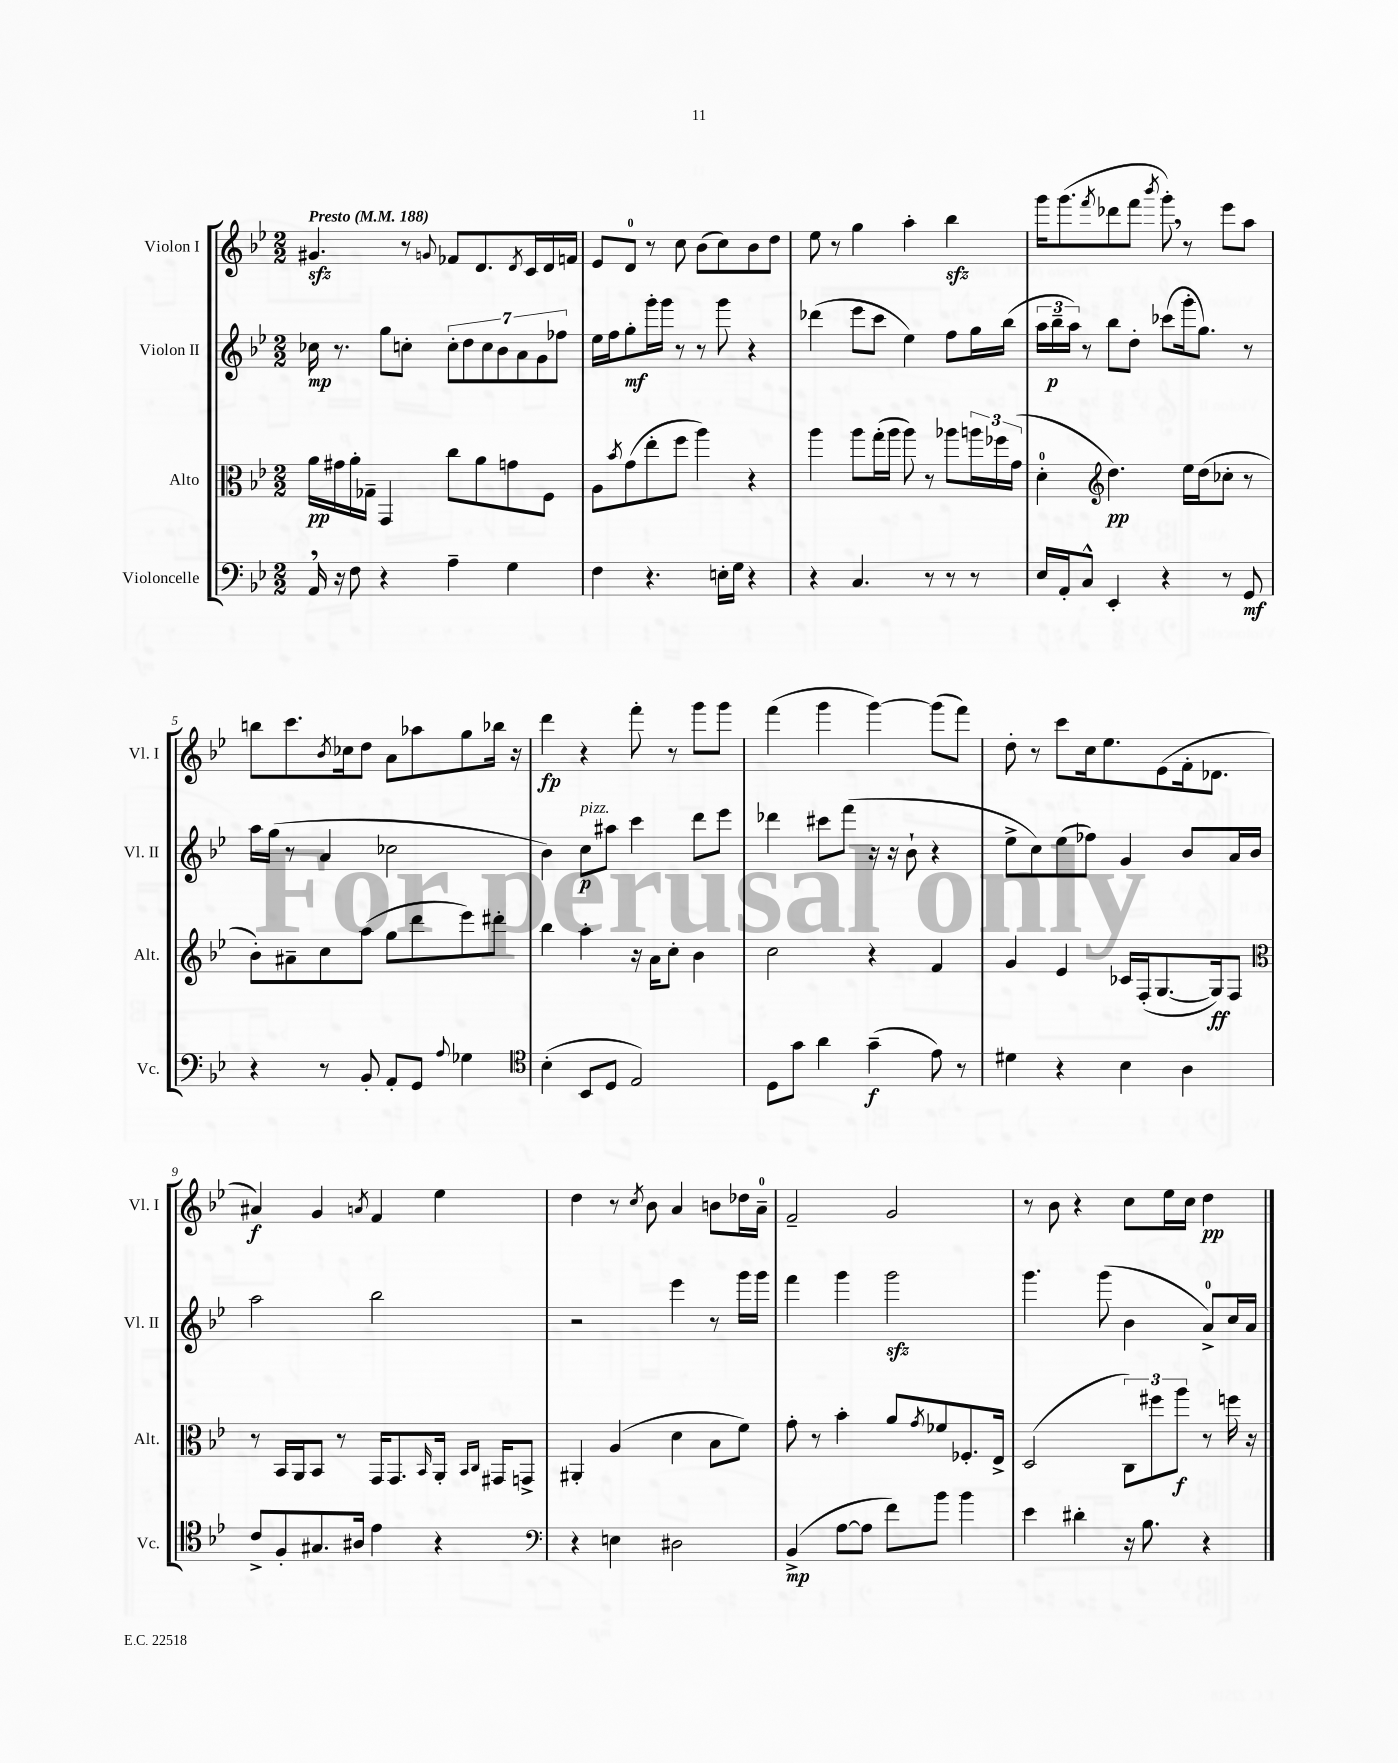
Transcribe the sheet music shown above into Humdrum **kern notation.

**kern	**dynam	**kern	**dynam	**kern	**dynam	**kern	**dynam
*part4	*part4	*part3	*part3	*part2	*part2	*part1	*part1
*staff4	*staff4	*staff3	*staff3	*staff2	*staff2	*staff1	*staff1
*I"Violoncelle	*	*I"Alto	*	*I"Violon II	*	*I"Violon I	*
*I'Vc.	*	*I'Alt.	*	*I'Vl. II	*	*I'Vl. I	*
*clefF4	*	*clefC3	*	*clefG2	*	*clefG2	*
*k[b-e-]	*	*k[b-e-]	*	*k[b-e-]	*	*k[b-e-]	*
*M2/2	*	*M2/2	*	*M2/2	*	*M2/2	*
*MM188	*	*MM188	*	*MM188	*	*MM188	*
=1	=1	=1	=1	=1	=1	=1	=1
!	!	!	!	!	!	!LO:TX:a:B:t=Presto	!
16AA,/	.	16a\LL	pp	16cc-X\	mp	4.g#Xzz/	.
16r	.	16g#X\	.	8.r	.	.	.
8F\	.	16a'\	.	.	.	.	.
.	.	16G-X~\JJ	.	.	.	.	.
4r	.	4GG/	.	8gg\L	.	.	.
.	.	.	.	8ccn'\J	.	8r	.
.	.	.	.	.	.	8qqgn/	.
4A~\	.	8cc\L	.	14cc'\L	.	8f-X/L	.
.	.	.	.	14dd\	.	.	.
.	.	8a\	.	.	.	8.d/	.
.	.	.	.	14cc\	.	.	.
.	.	.	.	14b-\	.	.	.
4G\	.	8gn\	.	.	.	.	.
.	.	.	.	14a\	.	.	.
.	.	.	.	.	.	8qd/	.
.	.	.	.	.	.	16c/L	.
.	.	.	.	14g\	.	.	.
.	.	8F\J	.	.	.	16d/	.
.	.	.	.	14ff-X\J	.	.	.
.	.	.	.	.	.	16fn/JJ	.
=2	=2	=2	=2	=2	=2	=2	=2
4F\	.	8A\L	.	16ee-\LL	.	8e-/L	.
.	.	.	.	16ff\J	.	.	.
.	.	8qb-/	.	.	.	.	.
.	.	(8g\	.	8gg'\	mf	8d/J	.
4.r	.	8ee-'\	.	16ggg'\L	.	8r	.
.	.	.	.	16ggg\JJ	.	.	.
.	.	8ff\J	.	8r	.	8cc\	.
.	.	4aa\)	.	8r	.	(8b-\L	.
16En'\LL	.	.	.	8ggg\	.	8cc\)	.
16G\JJ	.	.	.	.	.	.	.
4r	.	4r	.	4r	.	8b-\	.
.	.	.	.	.	.	8dd\J	.
=3	=3	=3	=3	=3	=3	=3	=3
4r	.	4aa\	.	(4ddd-X\	.	8ee-\	.
.	.	.	.	.	.	8r	.
4.C/	.	8aa\L	.	8eee-\L	.	4gg\	.
.	.	(16gg'\L	.	8ccc\J	.	.	.
.	.	16aa\JJ	.	.	.	.	.
.	.	8aa\)	.	4ee-\)	.	4aa'\	.
8r	.	8r	.	.	.	.	.
8r	.	8aa-X\L	.	8ff\L	.	4bb-zz\	.
8r	.	24aan\L	.	16gg\L	.	.	.
.	.	24ff-X\	.	.	.	.	.
.	.	.	.	(16bb-\JJ	.	.	.
.	.	(24g\JJ	.	.	.	.	.
=4	=4	=4	=4	=4	=4	=4	=4
16E-/LL	.	4d'\	.	24aa\LL	.	16ggg\KL	.
.	.	.	.	24bb-~\	p	.	.
16AA'/J	.	.	.	.	.	(8.ggg\	.
.	.	.	.	24aa\JJ)	.	.	.
8C^^/J	.	.	.	8r	.	.	.
*	*	*clefG2	*	*	*	*	*
.	.	.	.	.	.	8qfff/	.
4EE-'/	.	4.dd\)	pp	8bb-\L	.	8ddd-X\	.
.	.	.	.	8dd'\J	.	8fff\J	.
.	.	.	.	.	.	8qbbb-/	.
4r	.	.	.	(8ccc-X\L	.	8ggg',\)	.
.	.	16ee-\LL	.	16ggg'\k	.	8r	.
.	.	(16dd\J	.	8.gg\J)	.	.	.
8r	.	8cc-X'\J	.	.	.	8eee-\L	.
8GG/	mf	8r	.	8r	.	8aa\J	.
!!LO:LB:g=z
=5	=5	=5	=5	=5	=5	=5	=5
4r	.	8b-'\L)	.	16aa\LL	.	8bbn\L	.
.	.	.	.	(16gg\JJ	.	.	.
.	.	8a#X~\	.	8r	.	8.ccc\	.
8r	.	8cc\	.	4a/	.	.	.
.	.	.	.	.	.	8qb-/	.
.	.	.	.	.	.	16cc-X\k	.
8BB-'/	.	(8aa\J	.	.	.	8dd\J	.
8AA'/L	.	8gg\L	.	2cc-X\	.	8a\L	.
8GG/J	.	8ddd\	.	.	.	8aa-X\	.
8qqA/	.	.	.	.	.	.	.
4G-X\	.	8eee-\)	.	.	.	8gg\	.
.	.	8ddd#X'\J	.	.	.	16bb-X\Jk	.
.	.	.	.	.	.	16r	.
=6	=6	=6	=6	=6	=6	=6	=6
*clefC4	*	*	*	*	*	*	*
(4B-'\	.	4bb-\	.	4b-\)	.	4ddd\	fp
!	!	!	!	!LO:TX:a:i:t=pizz.	!	!	!
8BB-/L	.	4aa'\	.	8cc\L	p	4r	.
8D/J	.	.	.	8aa#X\J	.	.	.
2E-/)	.	16r	.	4ccc\	.	8fff'\	.
.	.	16a\KL	.	.	.	.	.
.	.	8cc'\J	.	.	.	8r	.
.	.	4b-\	.	8ddd\L	.	8ggg\L	.
.	.	.	.	8eee-\J	.	8ggg\J	.
=7	=7	=7	=7	=7	=7	=7	=7
8D\L	.	2cc\	.	4ddd-X\	.	(4fff\	.
8g\J	.	.	.	.	.	.	.
4a\	.	.	.	8ccc#X\L	.	4ggg\	.
.	.	.	.	(8fff\J	.	.	.
(4g~\	f	4r	.	16r	.	[4ggg\)	.
.	.	.	.	16r	.	.	.
.	.	.	.	8b-`\	.	.	.
8e-\)	.	4f/	.	4r	.	(8ggg\L]	.
8r	.	.	.	.	.	8fff\J)	.
=8	=8	=8	=8	=8	=8	=8	=8
4d#X\	.	4g/	.	8ee-^\L	.	8dd'\	.
.	.	.	.	8cc\)	.	8r	.
4r	.	4e-/	.	(8ee-\	.	8ccc\L	.
.	.	.	.	8ff-X\J)	.	16cc\k	.
.	.	.	.	.	.	8.ee-\	.
4B-\	.	16c-X/LL	.	4g/	.	.	.
.	.	(16F'/J	.	.	.	.	.
.	.	[8.G/	.	.	.	(8e-\	.
4A\	.	.	.	8b-/L	.	16f'\k	.
.	.	16G/k])	ff	.	.	8.d-X\J	.
.	.	8F/J	.	16a/L	.	.	.
.	.	.	.	16b-/JJ	.	.	.
!!LO:LB:g=z
=9	=9	=9	=9	=9	=9	=9	=9
*	*	*clefC3	*	*	*	*	*
8c^/L	.	8r	.	2aa\	.	4a#X/)	f
8F'/	.	16BB-/LL	.	.	.	.	.
.	.	16AA/J	.	.	.	.	.
8.G#X/	.	8BB-/J	.	.	.	4g/	.
.	.	8r	.	.	.	.	.
16A#X/Jk	.	.	.	.	.	.	.
.	.	.	.	.	.	8qan/	.
4e-\	.	16GG/KL	.	2bb-\	.	4f/	.
.	.	8.GG/	.	.	.	.	.
.	.	16qqBB-/	.	.	.	.	.
4r	.	16AA'/Jk	.	.	.	4ee-\	.
.	.	16qqBB-/LL	.	.	.	.	.
.	.	16qqC/JJ	.	.	.	.	.
.	.	16GG#X/KL	.	.	.	.	.
.	.	8GGn^/J	.	.	.	.	.
=10	=10	=10	=10	=10	=10	=10	=10
*clefF4	*	*	*	*	*	*	*
4r	.	4AA#X'/	.	2r	.	4dd\	.
4En\	.	(4A/	.	.	.	8r	.
.	.	.	.	.	.	8qcc/	.
.	.	.	.	.	.	8b-\	.
2D#X\	.	4d\	.	4eee-\	.	4a/	.
.	.	8B-\L	.	8r	.	8bn\L	.
.	.	8f\J)	.	16ggg\LL	.	16dd-X\L	.
.	.	.	.	16ggg\JJ	.	16a~\JJ	.
=11	=11	=11	=11	=11	=11	=11	=11
(4BB-^/	mp	8g'\	.	4fff\	.	2f~/	.
.	.	8r	.	.	.	.	.
[8A\L	.	4b-'\	.	4ggg\	.	.	.
8A\J]	.	.	.	.	.	.	.
8f\L)	.	8a/L	.	2gggzz\	.	2g/	.
.	.	8qg/	.	.	.	.	.
8b-\J	.	8f-X/	.	.	.	.	.
4b-\	.	8.F-X'/	.	.	.	.	.
.	.	16E-^/Jk	.	.	.	.	.
=12	=12	=12	=12	=12	=12	=12	=12
4e-\	.	(2D/	.	4.ggg\	.	8r	.
.	.	.	.	.	.	8b-\	.
4d#X'\	.	.	.	.	.	4r	.
.	.	.	.	(8ggg\	.	.	.
16r	.	12C\L)	.	4b-\	.	8cc\L	.
8.B-\	.	.	.	.	.	.	.
.	.	12ff#X\	.	.	.	.	.
.	.	.	.	.	.	16ee-\L	.
.	.	12aa\J	f	.	.	.	.
.	.	.	.	.	.	16cc\JJ	.
4r	.	8r	.	8a^/L)	.	4dd\	pp
.	.	16ffn\	.	16cc/L	.	.	.
.	.	16r	.	16a/JJ	.	.	.
==	==	==	==	==	==	==	==
*-	*-	*-	*-	*-	*-	*-	*-
